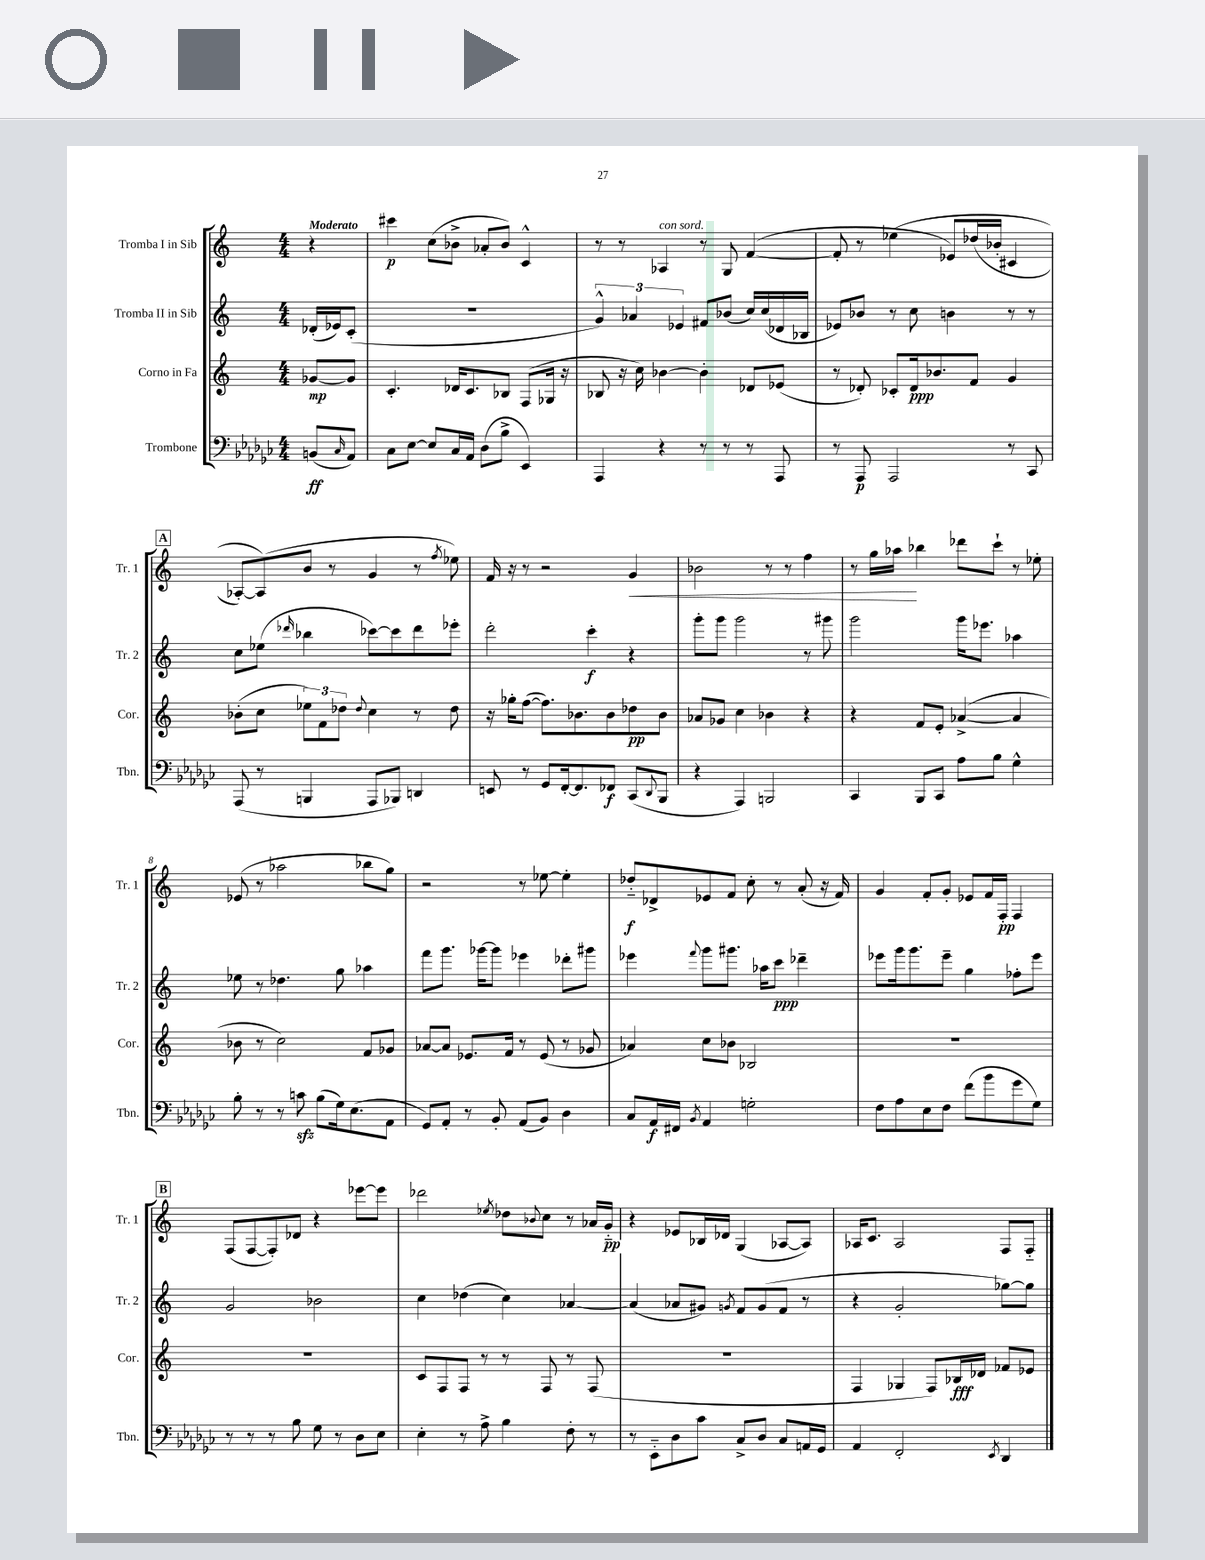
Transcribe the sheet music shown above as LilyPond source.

<<
\new StaffGroup <<
\new Staff = "s0" \with { instrumentName = "Tromba I in Sib" shortInstrumentName = "Tr. 1" } {
    \clef treble \key c \major \numericTimeSignature \time 4/4 \partial 4 \tempo "Moderato"
    r4 |
    cis'''4\p c''8( bes'8-> aes'8-. bes'8) c'4-^ |
    r8 r8 aes4^\markup { \italic "con sord." } r8 g8 f'4~( |
    f'8-. r8 ees''4\( ees'8) des''16( bes'16-. cis'4 |
    \mark \markup { \box "A" } aes8~-.) aes8(\) b'8 r8 g'4 r8 \acciaccatura { f''8 } ees''8) |
    f'16 r16 r8 r2 g'4\< |
    bes'2 r8 r8 f''4 |
    r8 g''16 aes''16\! bes''4 des'''8 c'''8-! r8 ees''8-. |
    ees'8( r8 aes''2 bes''8 g''8) |
    r2 r8 ees''8~ ees''4-. |
    des''8-_\f des'8-> ees'8 f'8 c''8-. r8 a'8-.( r16 f'16) |
    g'4 f'8-. g'8-. ees'8 f'16 f16-.\pp f4 |
    \mark \markup { \box "B" } f8( f8~ f8-.) des'8 r4 ees'''8~ ees'''8 |
    des'''2 \acciaccatura { ees''8 } des''8 \appoggiatura { bes'8 } c''8 r8 aes'16 g'16-_\pp |
    r4 ees'8 bes16 des'16 g4( aes8~ aes8) |
    aes16 c'8. aes2 f8 f8-_ \bar "|." |
}
\new Staff = "s1" \with { instrumentName = "Tromba II in Sib" shortInstrumentName = "Tr. 2" } {
    \clef treble \key c \major \numericTimeSignature \time 4/4 \partial 4
    des'16-.( ees'16) c'8-.( |
    R1 |
    \tuplet 3/2 { g'4-^) aes'4 ees'4 } fis'8 bes'8( c''16) c''16( des'16 bes16 |
    ees'8) bes'8 r8 c''8 b'4 r8 r8 |
    \mark \markup { \box "A" } c''8 ees''8( \grace { des'''16 } bes''4 ces'''8~) ces'''8 des'''8 ees'''8-. |
    d'''2-. c'''4-.\f r4 |
    g'''8-. g'''8 g'''2 r8 gis'''8 |
    g'''2 g'''16 ees'''8. aes''4 |
    ees''8 r8 des''4. g''8 aes''4 |
    f'''8 g'''8. ges'''16~ ges'''8 ees'''4 des'''8-. gis'''8 |
    ees'''4 \appoggiatura { f'''8 } g'''8 gis'''8. aes''16 c'''8\ppp des'''4-- |
    ees'''8 g'''16 g'''8. ees'''8-- g''4 fes''8-. ees'''8 |
    \mark \markup { \box "B" } g'2 bes'2 |
    c''4 des''4( c''4) aes'4~ |
    aes'4( aes'8 gis'8) \acciaccatura { g'8 } f'8 g'8( f'8 r8 |
    r4 g'2-. ges''8~) ges''8 \bar "|." |
}
\new Staff = "s2" \with { instrumentName = "Corno in Fa" shortInstrumentName = "Cor." } {
    \clef treble \key c \major \numericTimeSignature \time 4/4 \partial 4
    ges'8~\mp ges'8 |
    c'4.-. des'16 c'8. bes8 f8( ges16 r16 |
    bes8 r16 c''16) bes'4~ bes'4-. des'8 ees'8( |
    r8 des'8-.) ces'8-. des'16\ppp bes'8. f'8 g'4 |
    \mark \markup { \box "A" } bes'8-.( c''8 \tuplet 3/2 { ees''8) f'8 des''8 } \appoggiatura { des''8 } c''4 r8 des''8 |
    r16 ges''16-. f''8~( f''8.) bes'8. bes'8 des''8\pp bes'8 |
    aes'8 ges'8 c''4 bes'4 r4 |
    r4 f'8 e'8-. aes'4~->( aes'4 |
    bes'8 r8 c''2) f'8 ges'8 |
    aes'8~ aes'8 ees'8. f'16 r8 ees'8( r8 ges'8 |
    aes'4) c''8 bes'8 bes2 |
    R1 |
    \mark \markup { \box "B" } R1 |
    c'8 f8 f8 r8 r8 f8 r8 f8( |
    R1 |
    f4 ges4 f8) bes16\fff des'16 fes'8 ees'8 \bar "|." |
}
\new Staff = "s3" \with { instrumentName = "Trombone" shortInstrumentName = "Tbn." } {
    \clef bass \key ges \major \numericTimeSignature \time 4/4 \partial 4
    b,8\ff( \grace { ces16 } aes,8) |
    ces8 ees8~ ees8 ces16 aes,16 des8( bes8-> ees,4) |
    aes,,4 r4 r8 r8 r8 aes,,8 |
    r8 aes,,8\p aes,,2 r8 ces,8 |
    \mark \markup { \box "A" } aes,,8( r8 b,,4 aes,,8 bes,,8) d,4 |
    e,8 r8 ges,8 f,16~-. f,8. fes,8\f ces,8( \appoggiatura { des,8 } bes,,8 |
    r4 aes,,4) b,,2 |
    ces,4 bes,,8 ces,8 aes8 bes8 ges4-^ |
    bes8-. r8 r8 c'8\sfz bes8( ges16) ees8.( aes,8 |
    ges,8) aes,8-. r8 bes,8-. aes,8( bes,8) des4 |
    ces8 aes,16\f fis,16 \acciaccatura { bes,8 } aes,4 g2-. |
    f8 aes8 ees8 f8 f'8( bes'8 ges'8 ges8) |
    \mark \markup { \box "B" } r8 r8 r8 bes8 ges8 r8 des8 ees8 |
    ees4-. r8 aes8-> bes4 f8-. r8 |
    r8 ees,8-_ des8 ces'8 ces8-> des8 ces8 a,16 ges,16 |
    aes,4 f,2-. \acciaccatura { ees,8 } des,4 \bar "|." |
}
>>
>>
